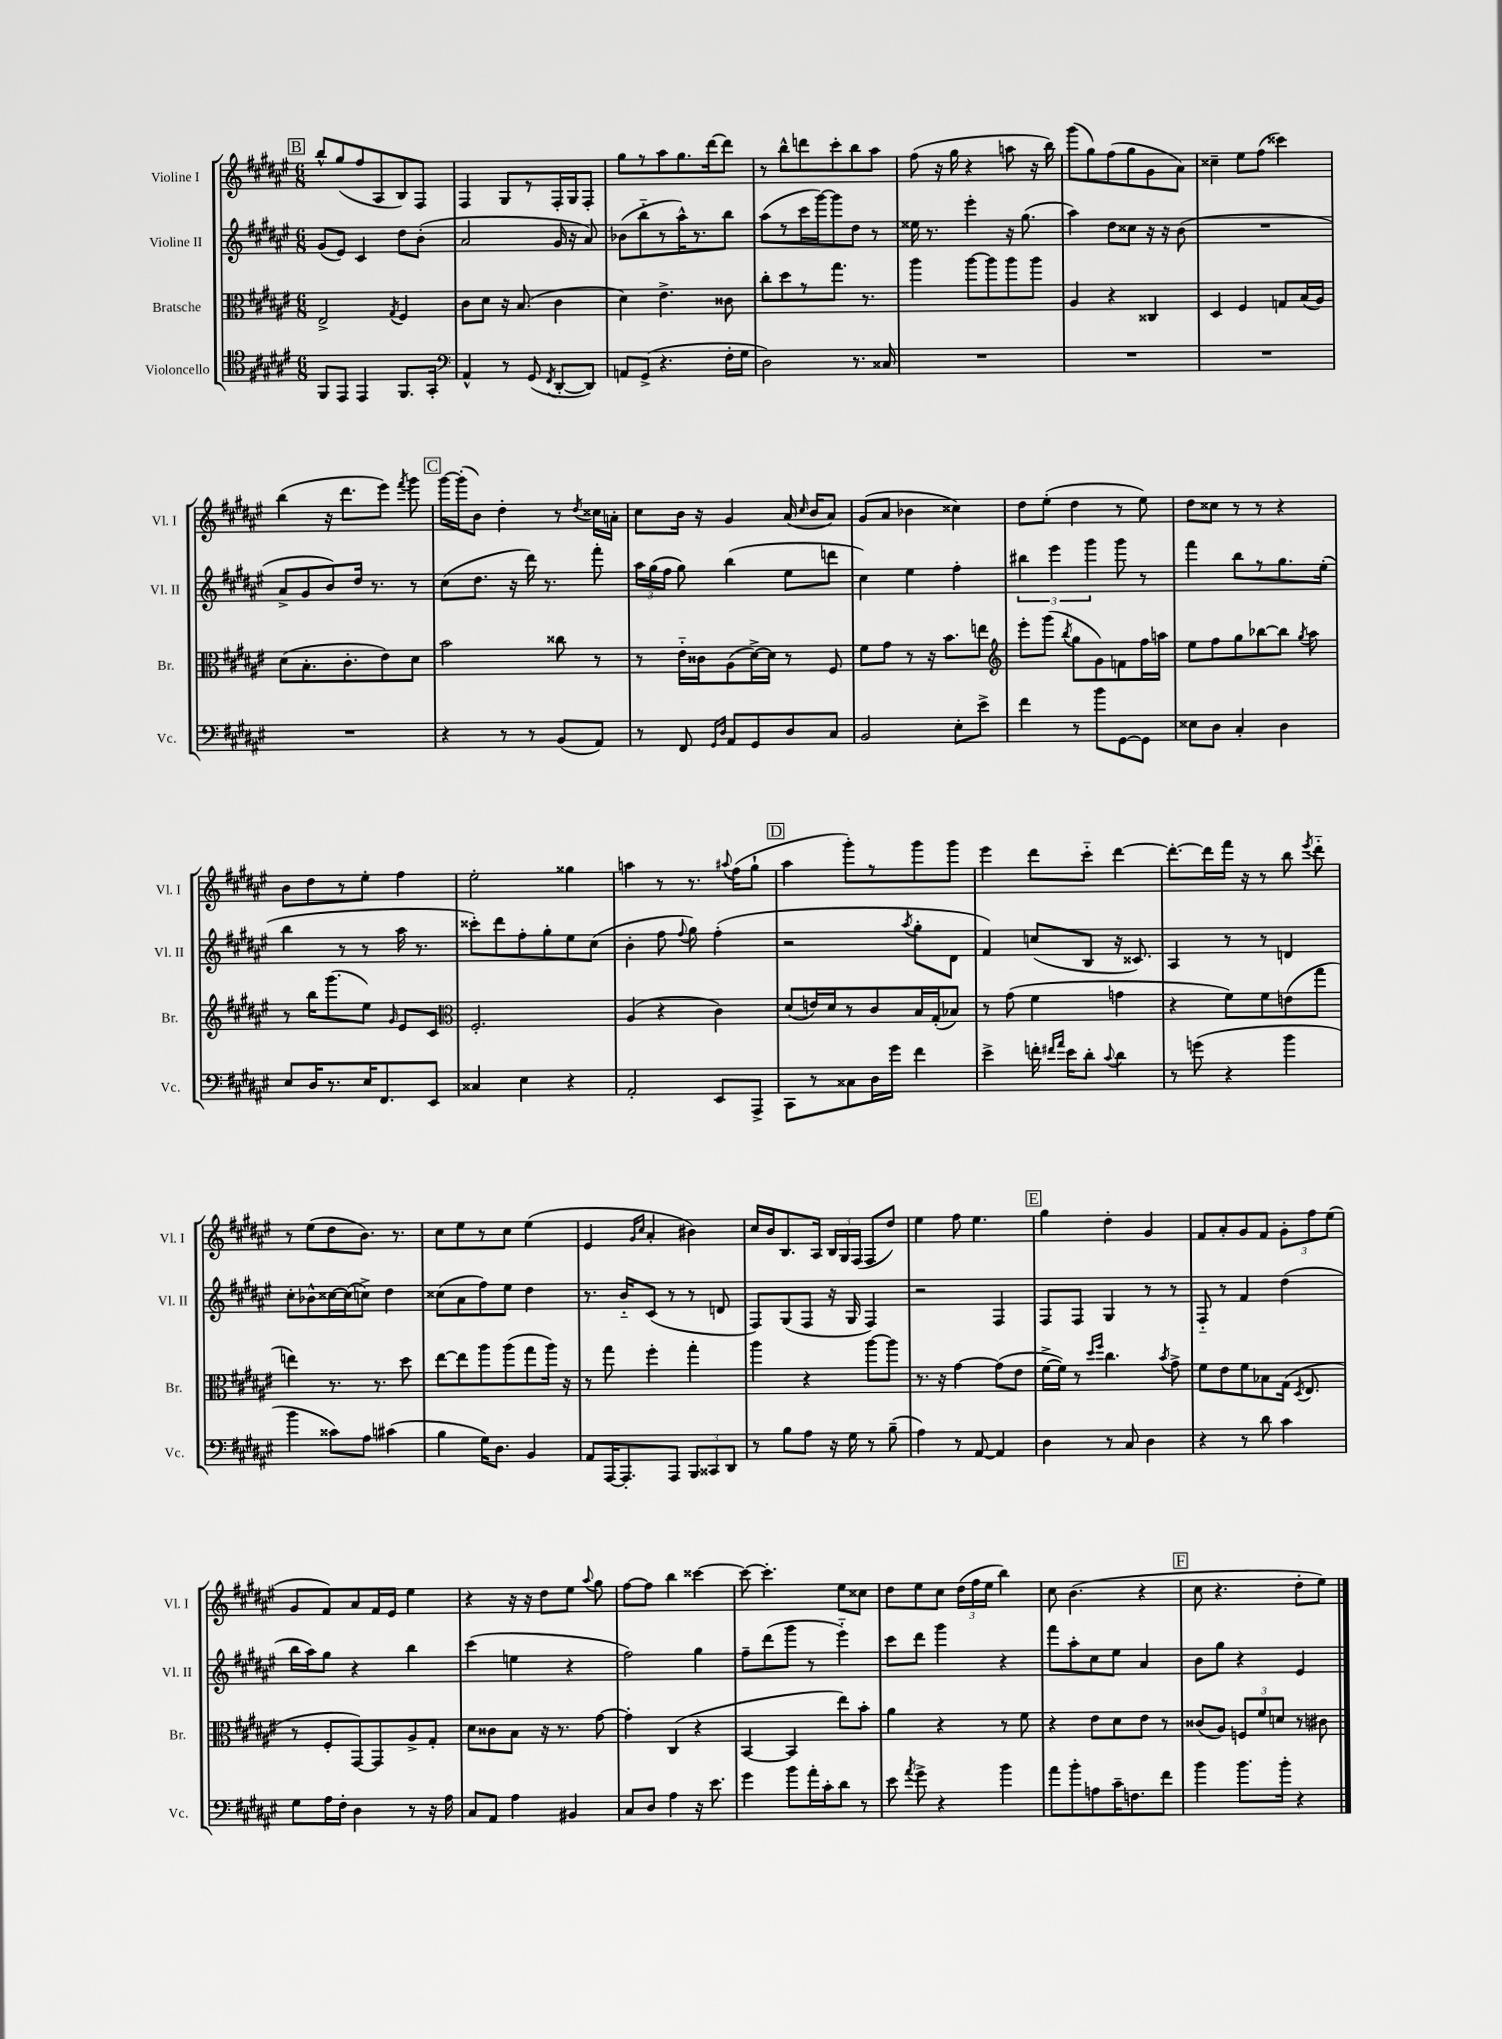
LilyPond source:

<<
\new StaffGroup <<
\new Staff = "s0" \with { instrumentName = "Violine I" shortInstrumentName = "Vl. I" } {
    \clef treble \key fis \major \numericTimeSignature \time 6/8
    \autoBeamOff \mark \markup { \box "B" } b''8[-^ gis''8( fis''8 ais8 b8) fis8] |
    fis4 gis8[ r8 fis16-. gis16 fis8]-. |
    gis''8[ r8 ais''8 gis''8. dis'''16~ dis'''8] |
    r8 b''8[-^ d'''8 cis'''8-. b''8 ais''8] |
    fis''8( r16 gis''16 r4 a''8 r16 b''16) |
    gis'''8[( gis''8) fis''8( gis''8 gis'8 ais'8]) |
    cisis''4-- eis''8[ fis''8]( cisis'''4) |
    b''4( r16 dis'''8.[ eis'''8]) \acciaccatura { fis'''8 } gis'''8 |
    \mark \markup { \box "C" } gis'''16[~ gis'''16-.( b'8]) dis''4-. r8 \acciaccatura { dis''8 } cisis''16[ a'16]-. |
    cis''8[ b'16] r16 gis'4 ais'16( \grace { cis''16 } b'16[ ais'8]) |
    gis'8[( ais'8] bes'4 cisis''4) |
    dis''8[ eis''8]-.( dis''4 r8 eis''8) |
    dis''8[ cisis''8] r8 r8 r4 |
    b'8[ dis''8 r8 eis''8]-. fis''4 |
    eis''2-. gisis''4 |
    a''4 r8 r8. \appoggiatura { ais''8 } fis''16[( gis''8]-! |
    \mark \markup { \box "D" } ais''4 gis'''8[-.) r8 gis'''8 gis'''8] |
    eis'''4 dis'''8[ cis'''8]-_ dis'''4~ |
    dis'''8.[~-. dis'''16 fis'''16] r16 r8 b''8 \acciaccatura { eis'''8 } dis'''8-_ |
    r8 eis''8[( dis''8 b'8.]) r8. |
    cis''8[ eis''8 r8 cis''8] eis''4( |
    eis'4 \grace { gis'16[ cis''16] } ais'4-. bis'4) |
    cis''16[ b'16 b8. ais16] \tuplet 3/2 { b16[ gis16 fis16]( } fis8[ dis''8]) |
    eis''4 fis''8 eis''4. |
    \mark \markup { \box "E" } gis''4 dis''4-. gis'4 |
    fis'8[ ais'8-. gis'8 fis'8] \tuplet 3/2 { gis'8[-. fis''8 eis''8]( } |
    gis'8[ fis'8) ais'8 fis'16 eis'16] eis''4 |
    r4 r16 r16 dis''8[ eis''8] \appoggiatura { ais''8 } gis''8 |
    fis''8[~ fis''8] b''4 cisis'''4~ |
    cisis'''8~ cisis'''4.-. eis''8[ cisis''8] |
    dis''8[ eis''8 cis''8] \tuplet 3/2 { dis''16[( fis''16 eis''16] } b''4) |
    cis''8 b'4.( r4 |
    \mark \markup { \box "F" } cis''8 r4. dis''8[-. eis''8]) \bar "|." |
}
\new Staff = "s1" \with { instrumentName = "Violine II" shortInstrumentName = "Vl. II" } {
    \clef treble \key fis \major \numericTimeSignature \time 6/8
    \autoBeamOff \mark \markup { \box "B" } gis'8[( eis'8]) cis'4 dis''8[ b'8]-.( |
    ais'2 gis'16 r16 ais'8) |
    bes'8[( b''8-_ r8 ais''16-^) r8. b''8] |
    ais''8[( r8 cis'''16 gis'''16~) gis'''8 dis''8] r8 |
    eisis''16 r8. eis'''4-. r16 gis''8.( |
    ais''4) dis''8[ cisis''8] r16 r16 b'8( |
    R2. |
    ais'8[-> gis'8 b'8) dis''16] r8. r8 |
    \mark \markup { \box "C" } cis''8[( dis''8.] r16 dis'''16) r8. fis'''8-. |
    \tuplet 3/2 { ais''16[ gis''16( fis''16] } gis''8) b''4( eis''8[ d'''8] |
    cis''4) eis''4 fis''4-. |
    \tuplet 3/2 { bis''4 eis'''4 gis'''4 } gis'''8 r8 |
    fis'''4 b''8[ r8 gis''8. eis''16]-.( |
    b''4 r8 r8 ais''16 r8. |
    cisis'''8[-.) dis'''8 fis''8-. gis''8-. eis''8 cis''8]( |
    b'4-. fis''8 \appoggiatura { fis''8 } gis''8) fis''4-.( |
    \mark \markup { \box "D" } r2 \acciaccatura { ais''8 } gis''8[-. dis'8] |
    fis'4) c''8[( b8] r16 cisis'8.) |
    ais4 r8 r8 d'4 |
    cis''8[-. bes'8-^ cisis''16~ cisis''16( c''8]->) dis''4 |
    cisis''8[( ais'8 fis''8) eis''8] dis''4 |
    r8. b'16[-_ cis'8]( r8 r8 d'8 |
    fis8[) gis8( fis8] r16 gis16 fis4) |
    r2 fis4 |
    \mark \markup { \box "E" } fis8[ fis8] gis4 r8 r8 |
    fis8-_ r8 fis'4 dis''4( |
    b''16[ ais''16) gis''8] r4 b''4 |
    cis'''4( e''4 r4 |
    fis''2) gis''4 |
    fis''8[-- dis'''8( gis'''8] r8 eis'''4-_) |
    cis'''8[ dis'''8] gis'''4 r4 |
    fis'''8[ ais''8-. cis''8 eis''8] ais'4 |
    \mark \markup { \box "F" } b'8[ gis''8] r4 eis'4 \bar "|." |
}
\new Staff = "s2" \with { instrumentName = "Bratsche" shortInstrumentName = "Br." } {
    \clef alto \key fis \major \numericTimeSignature \time 6/8
    \autoBeamOff \mark \markup { \box "B" } eis2-> \acciaccatura { gis8 } fis4 |
    cis'8[ dis'8] r16 b8.( cis'4 |
    dis'4) eis'4.-> cisis'8 |
    cis''8[-. dis''8 r8 gis''8.] r8. |
    ais''4 ais''8[~ ais''8 ais''8 ais''8] |
    ais4 r4 cisis4 |
    dis4 fis4 g8[ b16( ais16]) |
    dis'8[( b8.-. cis'8.-. eis'8) dis'8] |
    \mark \markup { \box "C" } b'2 cisis''8 r8 |
    r8 eis'16[-_ cisis'16 ais8( dis'16~->) dis'16] r8 fis8 |
    fis'8[ gis'8] r8 r16 b'8.[ e''8] |
    \clef treble eis'''8[-. gis'''8]( \acciaccatura { b''8 } gis''8[ gis'8) f'8 fis''16 a''16] |
    eis''8[ fis''8 gis''8 bes''8~ bes''8] \acciaccatura { gis''8 } ais''8 |
    r8 b''16[ gis'''8.( eis''8]) \grace { gis'16 } eis'8[ cis'8] |
    \clef alto fis2.-. |
    ais4( r4 cis'4) |
    \mark \markup { \box "D" } dis'8[( e'16) dis'16 r8 cis'8 b16 gis16-.( bes8]) |
    r8 gis'8( fis'4 g'4 |
    r4 fis'8[) fis'8 e'8( gis''8] |
    e''4) r8. r8. dis''8 |
    eis''8[~ eis''8 ais''8 ais''8( gis''8 ais''16]) r16 |
    r8 gis''8 fis''4-. gis''4-. |
    ais''4 r4 ais''8[~ ais''8] |
    r8. r16 gis'4~ gis'8[( eis'8] |
    \mark \markup { \box "E" } fis'16[~-> fis'16]) r8 \grace { dis''16[ fis''16] } cis''4. \acciaccatura { b'8 } gis'8-> |
    fis'8[ eis'8 fis'8 bes8 gis16]( \acciaccatura { dis8 } eis8. |
    r8 fis8[-. gis,8~) gis,8 ais8-> gis8]-. |
    dis'8[ cisis'8 b8] r16 r8. gis'8~ |
    gis'4-. cis4( r4 |
    b,4~ b,4 eis''8[) b'8]-. |
    ais'4 r4 r8 fis'8 |
    r4 eis'8[ dis'8 eis'8] r8 |
    \mark \markup { \box "F" } cisis'8[( ais8]) \tuplet 3/2 { f8[ fis'8 d'8] } r8 cis'8 \bar "|." |
}
\new Staff = "s3" \with { instrumentName = "Violoncello" shortInstrumentName = "Vc." } {
    \clef tenor \key fis \major \numericTimeSignature \time 6/8
    \autoBeamOff \mark \markup { \box "B" } fis,8[ eis,8] eis,4 fis,8.[ gis,16]-. |
    \clef bass ais,4-^ r8 gis,8( \acciaccatura { fis,8 } dis,8[~-. dis,8]) |
    a,8[ gis,8]->( r4. fis16[-. gis16] |
    dis2) r8. cisis16 |
    R2. |
    R2. |
    R2. |
    R2. |
    \mark \markup { \box "C" } r4 r8 r8 b,8[( ais,8]) |
    r8 fis,8 \grace { gis,16[ dis16] } ais,8[ gis,8 dis8 cis8] |
    b,2 eis8[-. eis'8]-> |
    fis'4 r8 b'8[ gis,8~ gis,8] |
    eisis8[ dis8] cis4-. dis4 |
    eis8[ dis16 r8. eis16 fis,8. eis,8] |
    cisis4 eis4 r4 |
    ais,2-. eis,8[ ais,,8]-> |
    \mark \markup { \box "D" } cis,8[ r8 cisis8 dis16 gis'16] fis'4 |
    eis'4-> f'16-. \grace { fis'16[ ais'16] } eis'16[ dis'8]-. \appoggiatura { cis'8 } dis'4 |
    r8 g'8( r4 b'4 |
    b'4 cisis'8[) ais8] cis'4( |
    b4 gis16[) dis8.] b,4 |
    ais,8[ ais,,16~ ais,,8.-. ais,,8] \tuplet 3/2 { b,,8[ cisis,8 dis,8] } |
    r8 b8[ ais8] r16 gis16 r8 b8--( |
    ais4) r8 ais,8~ ais,4 |
    \mark \markup { \box "E" } dis4 r8 cis8 dis4 |
    r4 r8 dis'8 cis'4 |
    gis8[ ais16 fis16]-. dis4 r8 r16 ais16 |
    cis8[ ais,8] ais4 bis,4 |
    cis8[ dis8] ais4 r16 eis'8. |
    gis'4 b'8[ ais'16-. cis'16-. dis'8] r8 |
    eis'8 \acciaccatura { ais'8 } gis'8-> r4 b'4 |
    ais'8[ b'8-. a8 cis'16-- f8. fis'8] |
    \mark \markup { \box "F" } b'4 b'8.[ b'16]-. r4 \bar "|." |
}
>>
>>
\layout { \context { \Score \remove "Bar_number_engraver" } }
